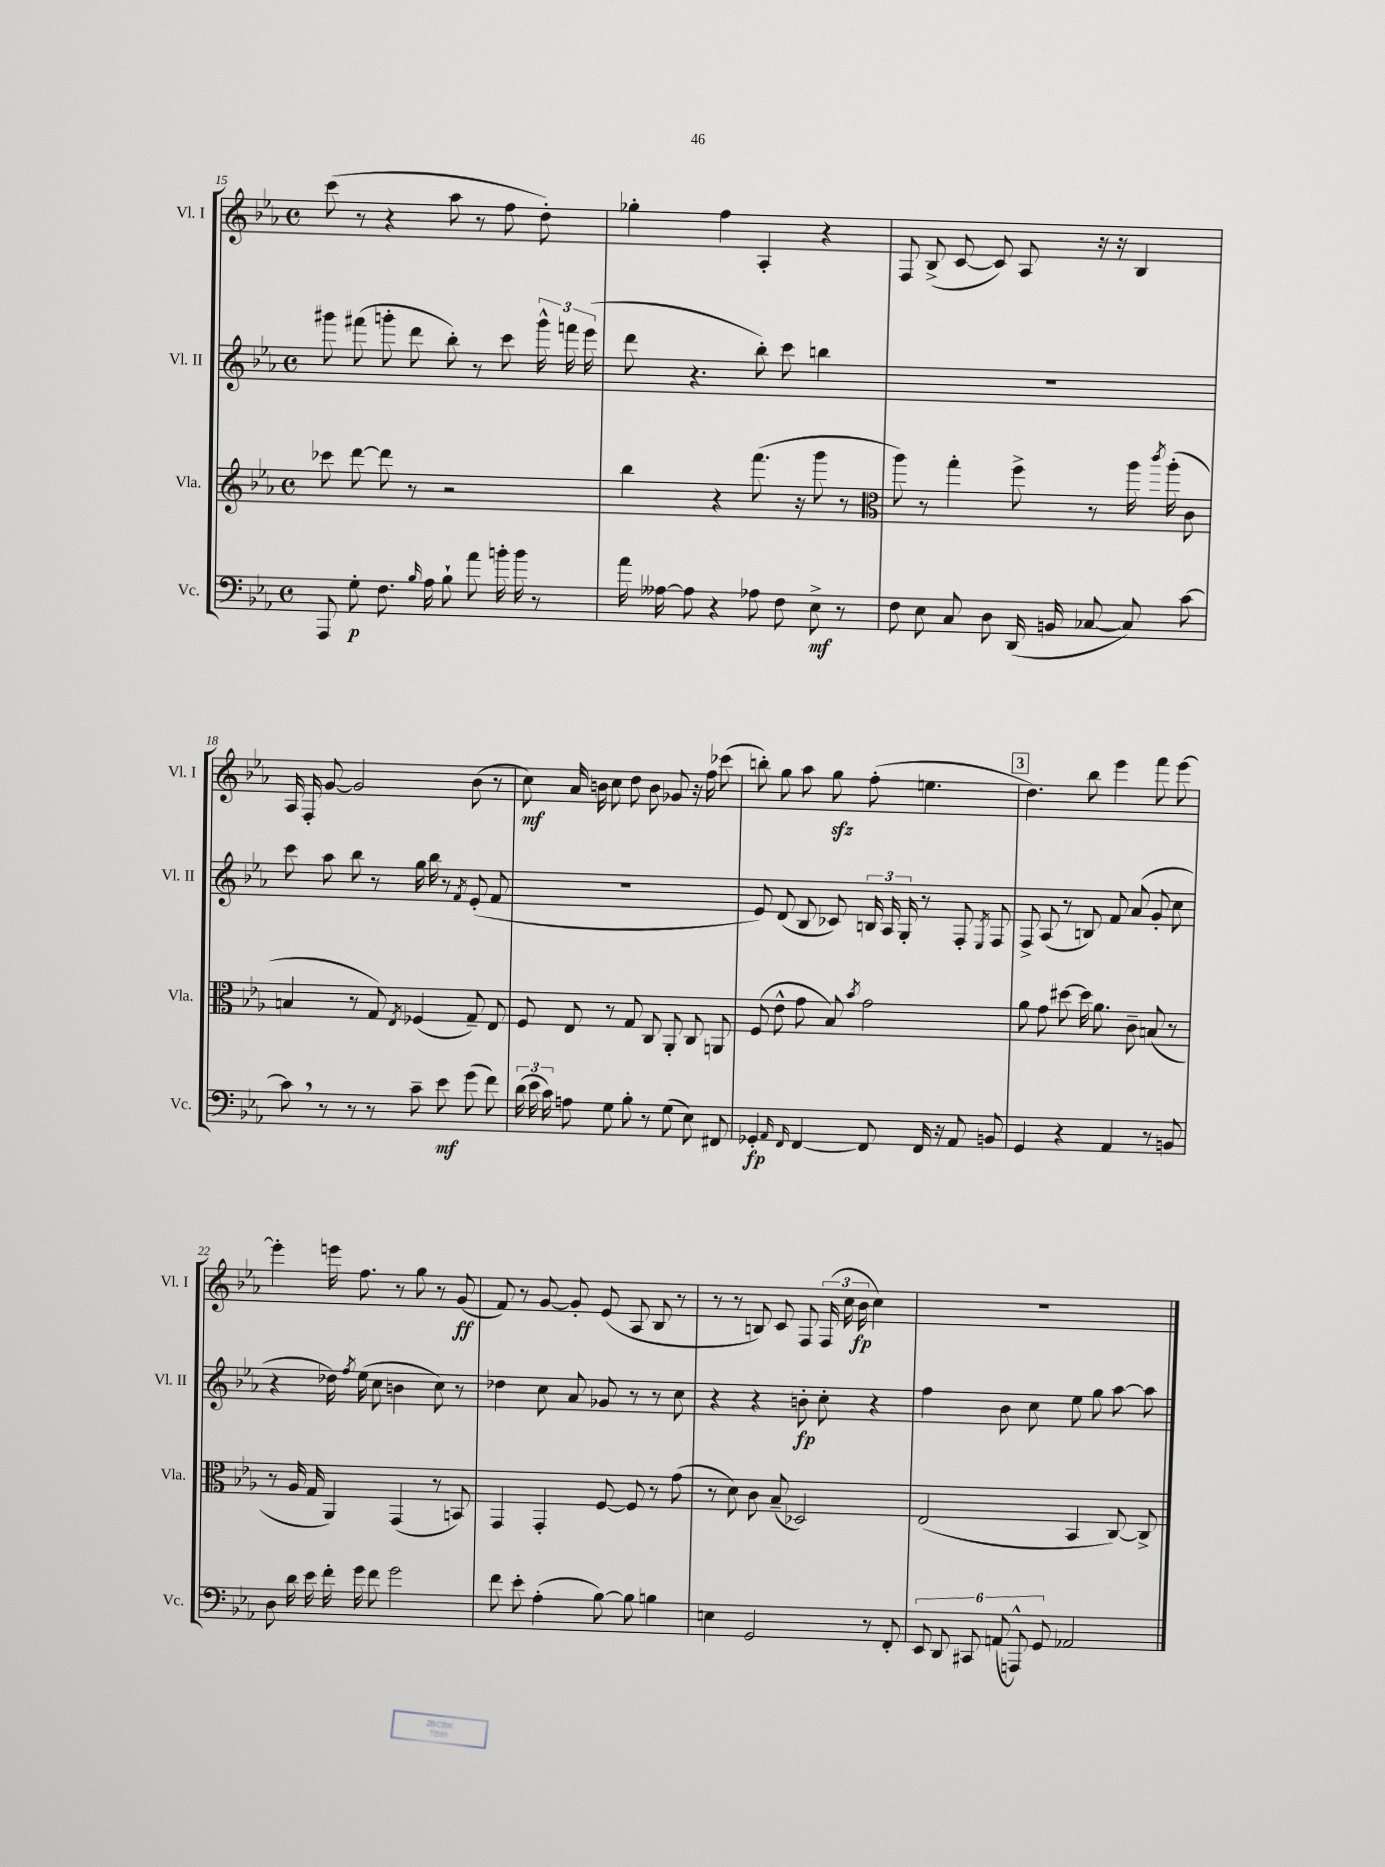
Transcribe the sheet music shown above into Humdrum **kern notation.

**kern	**kern	**kern	**kern
*staff4	*staff3	*staff2	*staff1
*clefF4	*clefG2	*clefG2	*clefG2
*k[b-e-a-]	*k[b-e-a-]	*k[b-e-a-]	*k[b-e-a-]
*M4/4	*M4/4	*M4/4	*M4/4
*met(c)	*met(c)	*met(c)	*met(c)
8AAA-/	8ccc-\	8ggg#\	(8ccc\
8G'\	[8ddd\	(8fff#\	8r
8.F\	8ddd\]	8ggg'\	4r
.	8r	8ddd\	.
16qqB-/	.	.	.
16A-\	.	.	.
8B-`\	2r	8bb-'\)	8aa-\
8a-\	.	8r	8r
16b'\	.	8ccc\	8ff\
16b\	.	.	.
8r	.	24ggg^^\	8dd'\)
.	.	24fff\	.
.	.	(24eee-\	.
=	=	=	=
16a-\	4bb-\	8ddd\	4gg-'\
[16A--\	.	.	.
8A--\]	.	4.r	.
4r	4r	.	4ff\
8A-\	(8.fff\	8bb-'\)	4A-'/
8F\	.	8ccc\	.
.	16r	.	.
8E-^\	8ggg\	4bb\	4r
8r	8r	.	.
=	=	=	=
*	*clefC3	*	*
8F\	8aa-\)	1r	8F/
8E-\	8r	.	(8B-^/
8C/	4gg'\	.	[8c/
8D\	.	.	8c/])
(16DD/	8ff^\	.	8A-/
16BB/	.	.	.
[8C-/	8r	.	16r
.	.	.	16r
8C-/])	16aa-\	.	4B-/
.	8qccc/	.	.
.	(16aa-'\	.	.
[8c\	8c\	.	.
=	=	=	=
8c\]	4B/	8ccc\	16A-/
.	.	.	16F'/
8r	.	8aa-\	[8g/
8r	8r	8bb-\	2g/]
8r	8G/)	8r	.
.	8qE-/	.	.
8c~\	(4F-/	16gg\	.
.	.	16bb-\	.
8e-\	.	8r	.
.	.	8qf/	.
(8g\	8G~/)	(8e-'/	(8b-\
8f\)	8E-/	8f/	8r
=	=	=	=
(24d\	8F/	1r	8cc\)
24e-\	.	.	.
24c\)	.	.	.
8A\	8E-/	.	16a-/
.	.	.	16b\
8G\	8r	.	8cc\
8B-'\	8G/	.	8dd\
8r	8C/	.	8b\
(8G\	8AA-'/	.	8g-/
8E-\)	8C/	.	16r
.	.	.	16ff\
8FF#/	8AA/	.	(8ccc-\
=	=	=	=
4GG-'/	(8F/	8e-/)	8bb'\)
.	8e-^^\	(8d/	8gg\
16qqAA-/	.	.	.
16qqFF/	.	.	.
[4FF/	8g\	8B-/	8aa-\
.	8B-/)	8c-/)	8gg\
.	8qb-/	.	.
8FF/]	2g\	24B/	(8ff'\
.	.	24A-/	.
.	.	24G'/	.
16FF/	.	8r	4.ee\
16r	.	.	.
8AA-/	.	8F'/	.
.	.	8qE-/	.
8BB/	.	8F/	.
=	=	=	=
4GG/	8a-\	8F^/	4.dd\)
.	8g\	(8A-/	.
4r	[8dd#\	8r	.
.	16dd#\]	8B/)	8bb-\
.	8.a-\	.	.
4AA-/	.	8f/	4eee-\
.	8c~\	(8a-/	.
8r	(8B/	8g'/	8fff\
8BB/	8r	8cc\	[8eee-\
=	=	=	=
8D\	8r	4r	4eee-'\]
16d\	16A-/	.	.
16e-\	16G/	.	.
16f'\	4AA-/)	16dd-\)	16eee\
.	.	8qff/	.
16g\	.	(16ee-\	8.ff\
8f\	.	8cc\	.
2g\	(4GG/	4b\	8r
.	.	.	8gg\
.	8r	8cc\)	8r
.	8BB/)	8r	(8g/
=	=	=	=
8f\	4GG/	4dd-\	8f/)
8e-'\	.	.	8r
(4A-'\	4GG'/	8cc\	[8g/
.	.	8a-/	8g'/]
[8B-\)	[8F/	8g-/	(8e-/
8B-\]	8F/]	8r	8A-/
4B\	8r	8r	8B-/
.	(8g\	8cc\	8r
=	=	=	=
4E\	8r	4r	8r
.	8d\)	.	8r
2GG/	8c\	4r	8B/)
.	(8B-~/	.	8c/
.	2D-/)	8b'\	8F/
.	.	8cc'\	(24F/
.	.	.	24cc\
.	.	.	24b-\
8r	.	4r	4cc\)
8FF'/	.	.	.
=	=	=	=
12EE-/	(2E-/	4ff\	1r
12DD/	.	.	.
12CC#/	.	.	.
(12AA/	.	8b-\	.
12AAA^^/)	.	.	.
.	.	8cc\	.
12GG/	.	.	.
2AA-/	4BB-/	8ee-\	.
.	.	8gg\	.
.	[8C/)	[8aa-\	.
.	8C^/]	8aa-\]	.
==	==	==	==
*-	*-	*-	*-
